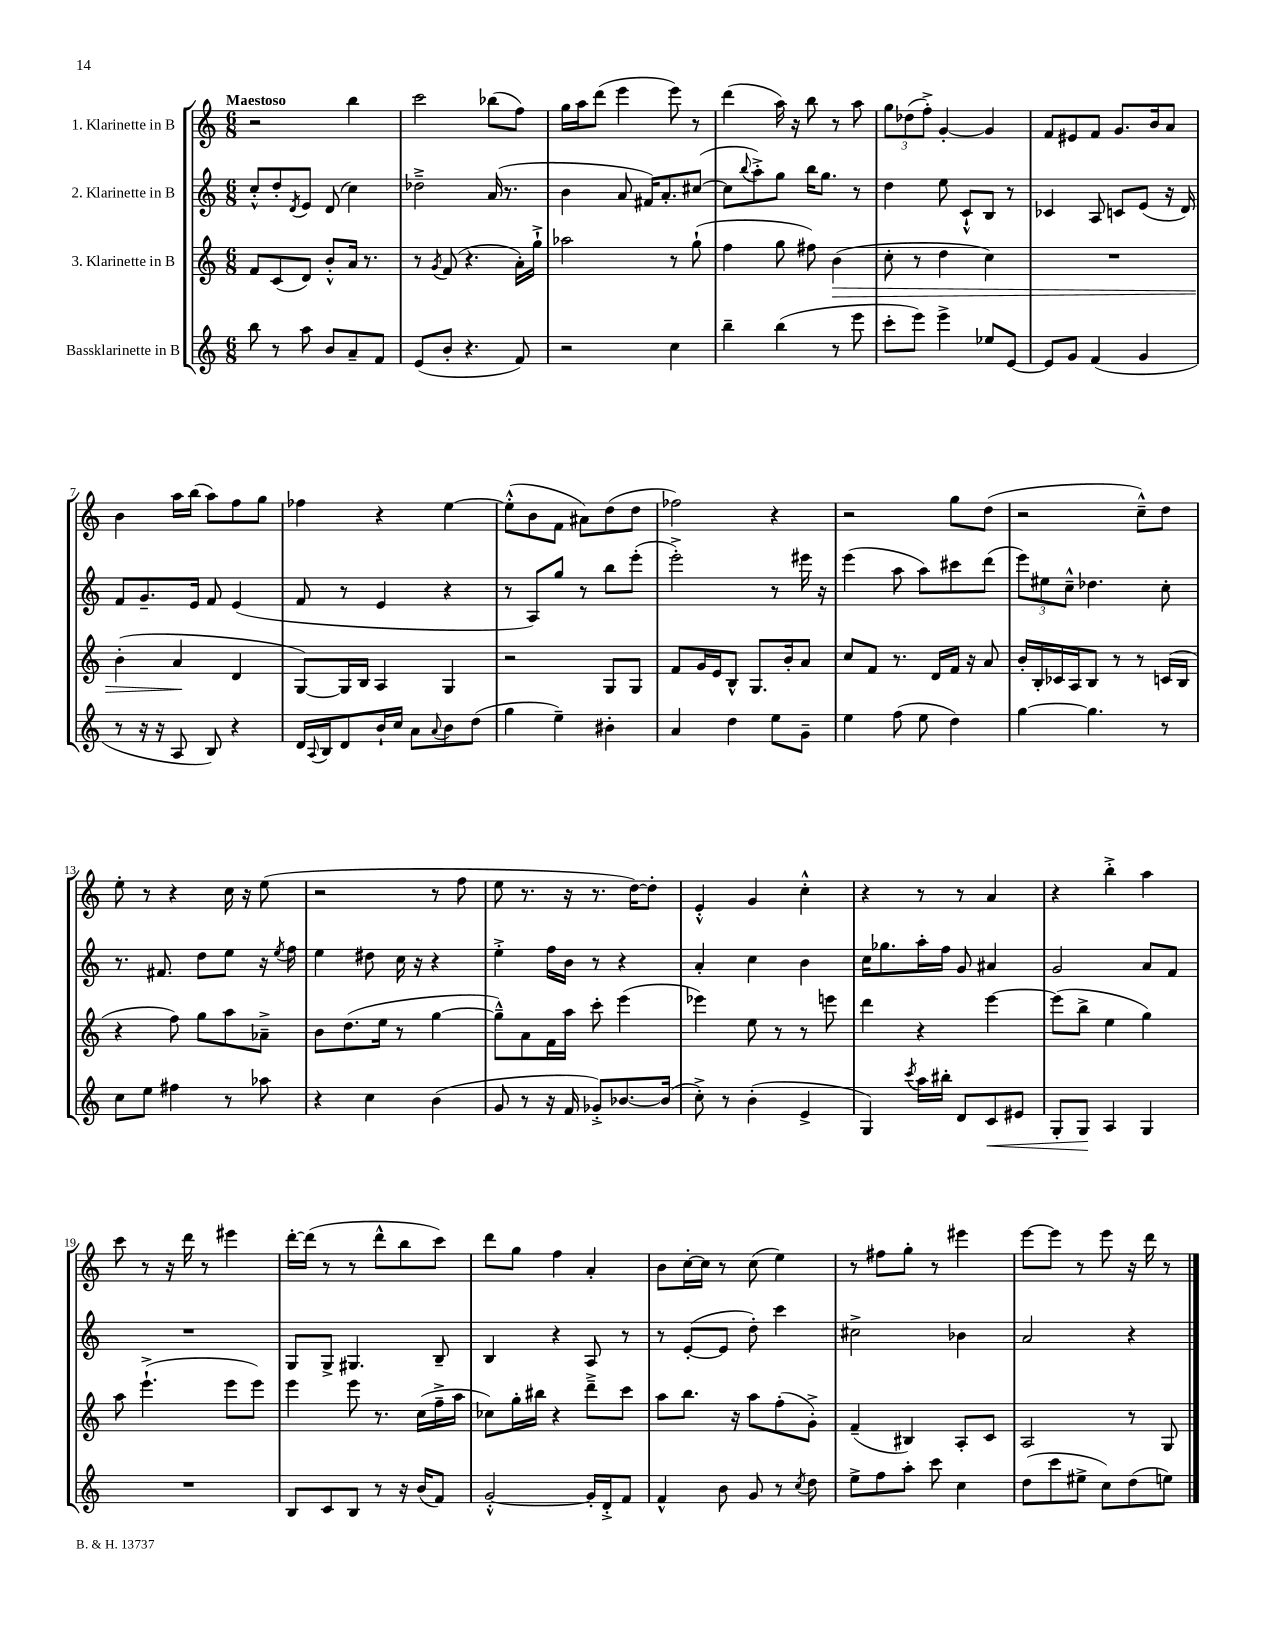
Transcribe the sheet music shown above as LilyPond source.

<<
\new StaffGroup <<
\new Staff = "s0" \with { instrumentName = "1. Klarinette in B" } {
    \clef treble \key c \major \numericTimeSignature \time 6/8 \tempo "Maestoso"
    r2 b''4 |
    c'''2 bes''8( f''8) |
    g''16 a''16 d'''8( e'''4 e'''8) r8 |
    d'''4( a''16) r16 b''8 r8 a''8 |
    \tuplet 3/2 { g''8 des''8( f''8-.->) } g'4~-. g'4 |
    f'8 eis'8 f'8 g'8. b'16 a'8 |
    b'4 a''16 b''16( a''8) f''8 g''8 |
    fes''4 r4 e''4~ |
    e''8-.-^( b'8 f'8 ais'8) d''8( d''8 |
    fes''2) r4 |
    r2 g''8 d''8( |
    r2 c''8---^) d''8 |
    e''8-. r8 r4 c''16 r16 e''8( |
    r2 r8 f''8 |
    e''8 r8. r16 r8. d''16~) d''8-. |
    e'4-.-^ g'4 c''4-.-^ |
    r4 r8 r8 a'4 |
    r4 b''4-.-> a''4 |
    c'''8 r8 r16 d'''16 r8 eis'''4 |
    d'''16~-. d'''16( r8 r8 d'''8-^ b''8 c'''8) |
    d'''8 g''8 f''4 a'4-. |
    b'8 c''16~-. c''16 r8 c''8( e''4) |
    r8 fis''8 g''8-. r8 eis'''4 |
    e'''8~ e'''8 r8 e'''8 r16 d'''16 r8 \bar "|." |
}
\new Staff = "s1" \with { instrumentName = "2. Klarinette in B" } {
    \clef treble \key c \major \numericTimeSignature \time 6/8
    c''8-.-^ d''8-. \acciaccatura { d'8 } e'8 d'8( c''4) |
    des''2---> a'16( r8. |
    b'4 a'8 fis'16) a'8.-. cis''8~( |
    cis''8 \appoggiatura { b''8 } a''8-.->) g''8 b''16 g''8. r8 |
    d''4 e''8 c'8-!-^ b8 r8 |
    ces'4 a8 c'8 e'8( r16 d'16) |
    f'8 g'8.-- e'16 f'8 e'4( |
    f'8 r8 e'4 r4 |
    r8 a8) g''8 r8 b''8 e'''8-.( |
    e'''2-.->) r8 eis'''16 r16 |
    e'''4( a''8 a''8) cis'''8 d'''8( |
    \tuplet 3/2 { e'''8) eis''8 c''8---^ } des''4. c''8-. |
    r8. fis'8. d''8 e''8 r16 \acciaccatura { e''8 } f''16 |
    e''4 dis''8 c''16 r16 r4 |
    e''4-.-> f''16 b'16 r8 r4 |
    a'4-. c''4 b'4 |
    c''16 ges''8. a''16-. f''16 g'8 ais'4 |
    g'2 a'8 f'8 |
    R2. |
    g8 g8-> gis4. b8-- |
    b4 r4 a8 r8 |
    r8 e'8~-.( e'8 d''8-.) c'''4 |
    cis''2-> bes'4 |
    a'2 r4 \bar "|." |
}
\new Staff = "s2" \with { instrumentName = "3. Klarinette in B" } {
    \clef treble \key c \major \numericTimeSignature \time 6/8
    f'8 c'8( d'8) b'8-.-^ a'16 r8. |
    r8 \acciaccatura { g'8 } f'8( r4. a'16-.) g''16-!-> |
    aes''2 r8 g''8-!( |
    f''4 g''8 fis''8) b'4\>( |
    c''8-. r8 d''4 c''4) |
    R2. |
    b'4-.( a'4\! d'4 |
    g8~) g16 b16 a4 g4 |
    r2 g8 g8 |
    f'8 g'16 e'16 b8-^ g8. b'16-. a'8 |
    c''8 f'8 r8. d'16 f'16 r16 a'8 |
    b'16-. b16-. ces'16 a16 b8 r8 r8 c'16( b16 |
    r4 f''8) g''8 a''8 aes'8---> |
    b'8 d''8.( e''16 r8 g''4~ |
    g''8---^) a'8 f'16 a''16 c'''8-. e'''4( |
    ees'''4) e''8 r8 r8 e'''8 |
    d'''4 r4 e'''4~ |
    e'''8( b''8-> e''4 g''4) |
    a''8 e'''4.-!->( e'''8 e'''8) |
    e'''4 e'''8 r8. c''16( f''16---> a''16 |
    ces''8) g''16-. bis''16 r4 d'''8---> c'''8 |
    a''8 b''8. r16 a''8 f''8-.( g'8-.->) |
    f'4--( bis4) a8-. c'8 |
    a2 r8 g8 \bar "|." |
}
\new Staff = "s3" \with { instrumentName = "Bassklarinette in B" } {
    \clef treble \key c \major \numericTimeSignature \time 6/8
    b''8 r8 a''8 b'8 a'8-- f'8 |
    e'8( b'8-. r4. f'8) |
    r2 c''4 |
    b''4-- b''4( r8 e'''8 |
    c'''8-. e'''8) e'''4-> ees''8 e'8~ |
    e'8 g'8 f'4( g'4 |
    r8 r16 r16 a8 b8) r4 |
    d'16 \appoggiatura { a8 } b16 d'8 b'16-! c''16 a'8 \appoggiatura { a'8 } b'8 d''8( |
    g''4 e''4--) bis'4-. |
    a'4 d''4 e''8 g'8-- |
    e''4 f''8( e''8 d''4) |
    g''4~ g''4. r8 |
    c''8 e''8 fis''4 r8 aes''8 |
    r4 c''4 b'4( |
    g'8 r8 r16 f'16 ges'8-.->) bes'8.~ bes'16( |
    c''8-.->) r8 b'4-.( e'4-> |
    g4) \acciaccatura { c'''8 } a''16 bis''16-. d'8 c'8\< eis'8 |
    g8-. g8\! a4 g4 |
    R2. |
    b8 c'8 b8 r8 r16 b'16( f'8) |
    g'2~-.-^ g'16-. d'16-.-> f'8 |
    f'4-^ b'8 g'8 r8 \acciaccatura { c''8 } d''8 |
    e''8-> f''8 a''8-. c'''8 c''4 |
    d''8( c'''8 eis''8-> c''8) d''8( e''8) \bar "|." |
}
>>
>>
